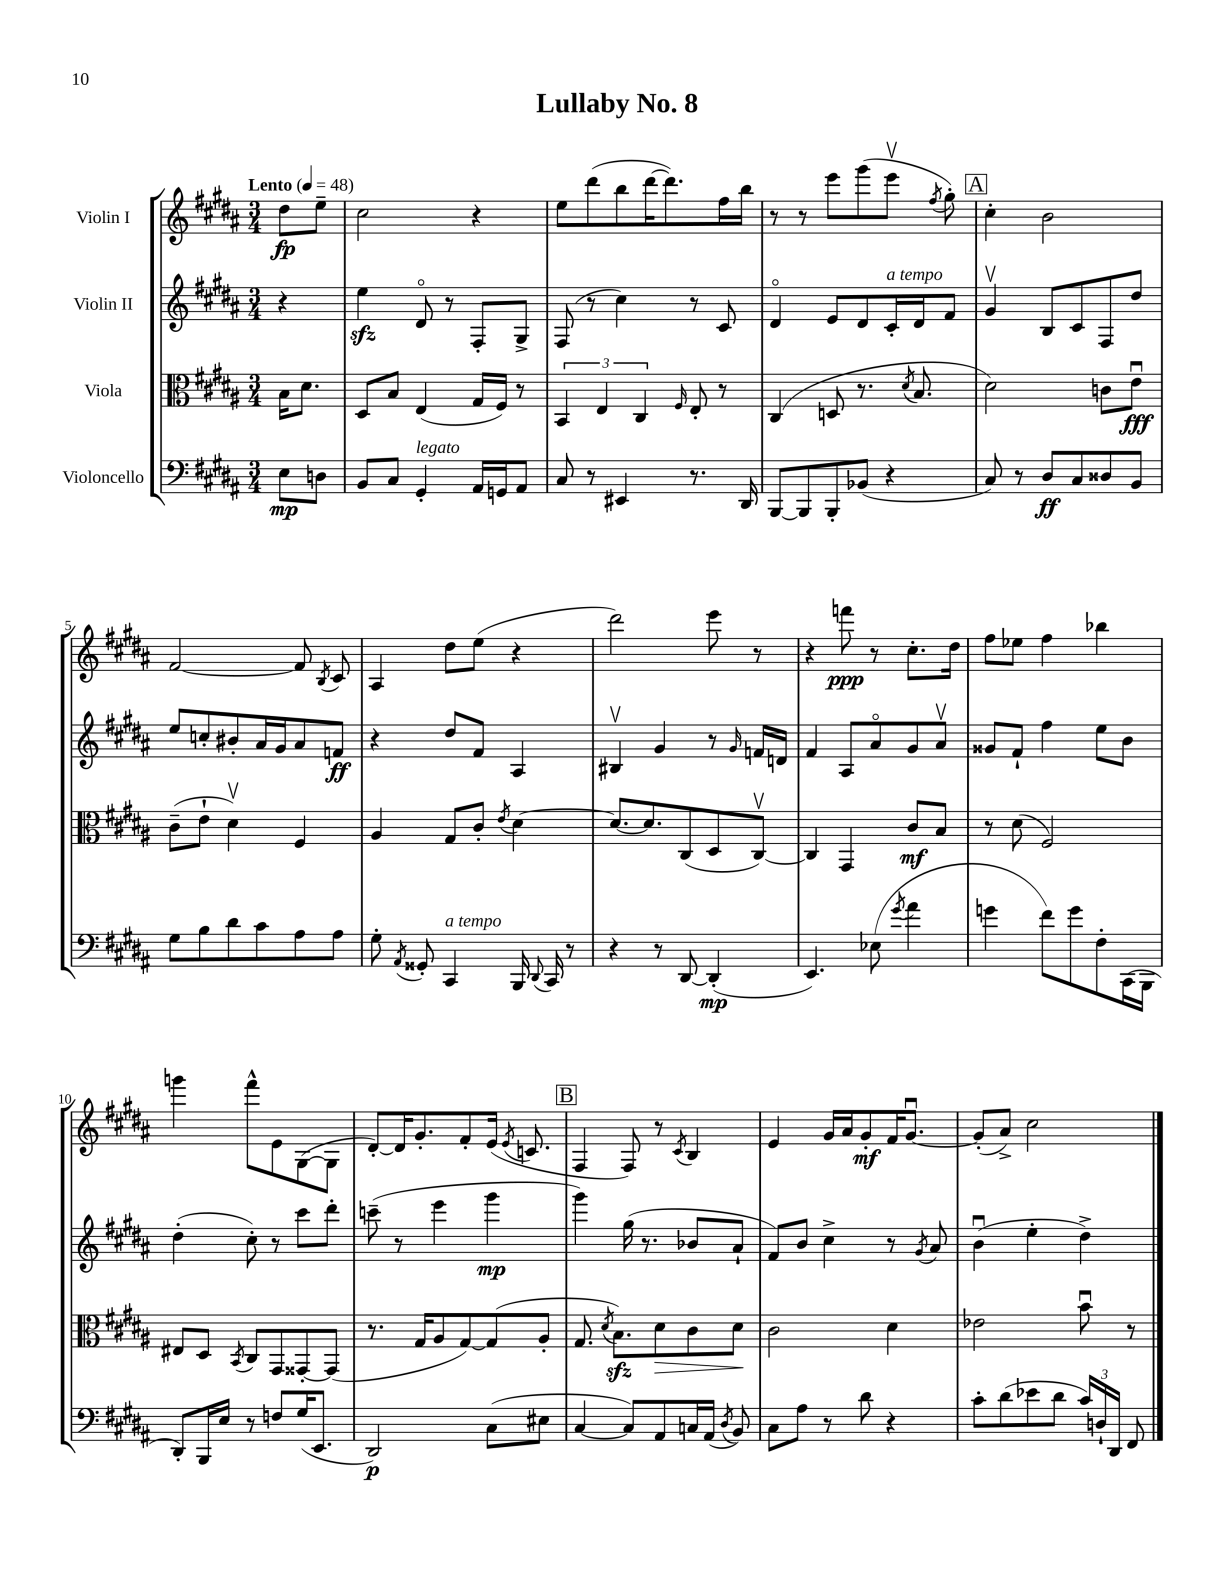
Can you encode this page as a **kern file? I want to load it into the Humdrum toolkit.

**kern	**dynam	**kern	**dynam	**kern	**dynam	**kern	**dynam
*part4	*part4	*part3	*part3	*part2	*part2	*part1	*part1
*staff4	*staff4	*staff3	*staff3	*staff2	*staff2	*staff1	*staff1
*I"Violoncello	*	*I"Viola	*	*I"Violin II	*	*I"Violin I	*
*clefF4	*	*clefC3	*	*clefG2	*	*clefG2	*
*k[f#c#g#d#a#]	*	*k[f#c#g#d#a#]	*	*k[f#c#g#d#a#]	*	*k[f#c#g#d#a#]	*
*M3/4	*	*M3/4	*	*M3/4	*	*M3/4	*
*MM48	*	*MM48	*	*MM48	*	*MM48	*
=	=	=	=	=	=	=	=
!	!	!	!	!	!	!LO:TX:a:B:t=Lento	!
8E\L	mp	16B\KL	.	4r	.	8dd#\L	fp
.	.	8.d#\J	.	.	.	.	.
8Dn\J	.	.	.	.	.	8ee~\J	.
=1	=1	=1	=1	=1	=1	=1	=1
8BB/L	.	8D#/L	.	4eezz\	.	2cc#\	.
8C#/J	.	8B/J	.	.	.	.	.
!LO:TX:a:i:t=legato	!	!	!	!	!	!	!
4GG#'/	.	(4E/	.	8d#/	.	.	.
.	.	.	.	8r	.	.	.
16AA#/LL	.	16G#/LL	.	8F#'/L	.	4r	.
16GGn/J	.	16F#/JJ)	.	.	.	.	.
8AA#/J	.	8r	.	8G#^/J	.	.	.
=2	=2	=2	=2	=2	=2	=2	=2
8C#/	.	6BB/	.	(8F#/	.	8ee\L	.
8r	.	.	.	8r	.	(8ddd#\	.
.	.	6E/	.	.	.	.	.
4EE#X/	.	.	.	4cc#\)	.	8bb\	.
.	.	6C#/	.	.	.	.	.
.	.	.	.	.	.	[16ddd#\K	.
.	.	.	.	.	.	8.ddd#\])	.
.	.	16qqF#/	.	.	.	.	.
8.r	.	8E'/	.	8r	.	.	.
.	.	8r	.	8c#/	.	16ff#\L	.
16DD#/	.	.	.	.	.	16bb\JJ	.
=3	=3	=3	=3	=3	=3	=3	=3
[8BBB/L	.	(4C#/	.	4d#/	.	8r	.
8BBB/]	.	.	.	.	.	8r	.
8BBB'/	.	8Dn/	.	8e/L	.	8eee\L	.
(8BB-X/J	.	8.r	.	8d#/	.	(8ggg#\	.
!	!	!	!	!LO:TX:a:i:t=a tempo	!	!	!
4r	.	.	.	16c#'/L	.	8eeev\J	.
.	.	8qd#/	.	.	.	.	.
.	.	8.B/	.	16d#/J	.	.	.
.	.	.	.	.	.	8qff#/	.
.	.	.	.	8f#/J	.	8gg#'\)	.
!!LO:REH:place=s1:t=A
=4	=4	=4	=4	=4	=4	=4	=4
8C#/)	.	2d#\)	.	4g#v/	.	4cc#'\	.
8r	.	.	.	.	.	.	.
8D#/L	ff	.	.	8B/L	.	2b\	.
8C#/	.	.	.	8c#/	.	.	.
8D##X/	.	8cn\L	.	8F#/	.	.	.
8BB/J	.	8eu\J	fff	8dd#/J	.	.	.
!!LO:LB:g=z
=5	=5	=5	=5	=5	=5	=5	=5
8G#\L	.	(8c#~\L	.	8ee/L	.	[2f#/	.
8B\	.	8e`\J	.	8ccn'/	.	.	.
8d#\	.	4d#v\)	.	8b#X'/	.	.	.
8c#\	.	.	.	16a#/L	.	.	.
.	.	.	.	16g#/J	.	.	.
8A#\	.	4F#/	.	8a#/	.	8f#/]	.
.	.	.	.	.	.	8qB/	.
8A#\J	.	.	.	8fn/J	ff	8c#/	.
=6	=6	=6	=6	=6	=6	=6	=6
8G#'\	.	4A#/	.	4r	.	4A#/	.
8qAA#/	.	.	.	.	.	.	.
8GG##X'/	.	.	.	.	.	.	.
!LO:TX:a:i:t=a tempo	!	!	!	!	!	!	!
4CC#/	.	8G#/L	.	8dd#/L	.	8dd#\L	.
.	.	8c#'/J	.	8f#/J	.	(8ee\J	.
.	.	8qe/	.	.	.	.	.
16BBB/	.	[4d#\	.	4A#/	.	4r	.
8qqDD#/	.	.	.	.	.	.	.
16CC#/	.	.	.	.	.	.	.
8r	.	.	.	.	.	.	.
=7	=7	=7	=7	=7	=7	=7	=7
4r	.	8.d#/L_	.	4B#Xv/	.	2ddd#\)	.
.	.	8.d#/]	.	.	.	.	.
8r	.	.	.	4g#/	.	.	.
[8DD#/	.	(8C#/	.	.	.	.	.
(4DD#'/]	mp	8D#/	.	8r	.	8eee\	.
.	.	.	.	16qqg#/	.	.	.
.	.	[8C#v/J)	.	16fn/LL	.	8r	.
.	.	.	.	16dn/JJ	.	.	.
=8	=8	=8	=8	=8	=8	=8	=8
4.EE/)	.	4C#/]	.	4f#/	.	4r	.
.	.	4GG#/	.	8A#/L	.	8fffn\	ppp
(8E-X\	.	.	.	8a#/	.	8r	.
8qg#/	.	.	.	.	.	.	.
4a#\	.	8c#/L	mf	8g#/	.	8.cc#'\L	.
.	.	8B/J	.	8a#v/J	.	.	.
.	.	.	.	.	.	16dd#\Jk	.
=9	=9	=9	=9	=9	=9	=9	=9
4gn\	.	8r	.	8g##X/L	.	8ff#\L	.
.	.	(8d#\	.	8f#`/J	.	8ee-X\J	.
8f#\L)	.	2F#/)	.	4ff#\	.	4ff#\	.
8g\	.	.	.	.	.	.	.
8F#'\	.	.	.	8ee\L	.	4bb-X\	.
(16CC#\L	.	.	.	8b\J	.	.	.
16BBB\JJ	.	.	.	.	.	.	.
!!LO:LB:g=z
=10	=10	=10	=10	=10	=10	=10	=10
8DD#'/L)	.	8E#X/L	.	(4dd#'\	.	4gggn\	.
16BBB/L	.	8D#/J	.	.	.	.	.
16E/JJ	.	.	.	.	.	.	.
.	.	8qBB/	.	.	.	.	.
8r	.	8C#/L	.	8cc#'\)	.	8fff#^^\L	.
8Fn/L	.	8GG#/	.	8r	.	8e\	.
(16G#/K	.	[8GG##X'/	.	8ccc#\L	.	([8G#\	.
8.EE/J	.	.	.	.	.	.	.
.	.	(8GG##/J]	.	8ddd#'\J	.	8G#\J]	.
=11	=11	=11	=11	=11	=11	=11	=11
2DD#/)	p	8.r	.	(8cccn~\	.	[8d#'/L)	.
.	.	.	.	8r	.	16d#/K]	.
.	.	16G#/KL	.	.	.	8.g#'/	.
.	.	8A#/	.	4eee\	.	.	.
.	.	[8G#/)	.	.	.	8f#'/	.
(8C#\L	.	(8G#/]	.	4ggg#\	mp	(16e/Jk	.
.	.	.	.	.	.	8qe/	.
.	.	.	.	.	.	8.cn/	.
8E#X\J	.	8A#'/J	.	.	.	.	.
!!LO:REH:place=s1:t=B
=12	=12	=12	=12	=12	=12	=12	=12
[4C#/	.	8.G#/	.	4ggg#\)	.	4F#/	.
.	.	8qd#/	.	.	.	.	.
.	.	8.Bzz\L)	.	.	.	.	.
8C#/L])	.	.	.	(16gg#\	.	8F#/)	.
.	.	.	.	8.r	.	.	.
!	!	!	!LO:HP:b	!	!	!	!
8AA#/	.	8d#\	>	.	.	8r	.
.	.	.	.	.	.	8qc#/	.
16Cn/L	.	8c#\	.	8b-X/L	.	4B/	.
(16AA#/JJ	.	.	.	.	.	.	.
8qD#/	.	.	.	.	.	.	.
8BB/)	.	8d#\J	.	8a#`/J	.	.	.
.	.	.	]	.	.	.	.
=13	=13	=13	=13	=13	=13	=13	=13
8C#\L	.	2c#\	.	8f#/L)	.	4e/	.
8A#\J	.	.	.	8b/J	.	.	.
8r	.	.	.	4cc#^\	.	16g#/LL	.
.	.	.	.	.	.	16a#/J	.
8d#\	.	.	.	.	.	8g#'/	mf
4r	.	4d#\	.	8r	.	16f#/K	.
.	.	.	.	.	.	[8.g#u/J	.
.	.	.	.	8qg#/	.	.	.
.	.	.	.	8a#/	.	.	.
=14	=14	=14	=14	=14	=14	=14	=14
8c#'\L	.	2e-X\	.	(4bu\	.	(8g#'/L]	.
(8d#\	.	.	.	.	.	8a#^/J)	.
8e-X\	.	.	.	4ee'\	.	2cc#\	.
8d#\J	.	.	.	.	.	.	.
24c#/LL)	.	8bu\	.	4dd#^\)	.	.	.
24Dn`/	.	.	.	.	.	.	.
24DD#/JJ	.	.	.	.	.	.	.
8FF#/	.	8r	.	.	.	.	.
==	==	==	==	==	==	==	==
*-	*-	*-	*-	*-	*-	*-	*-
